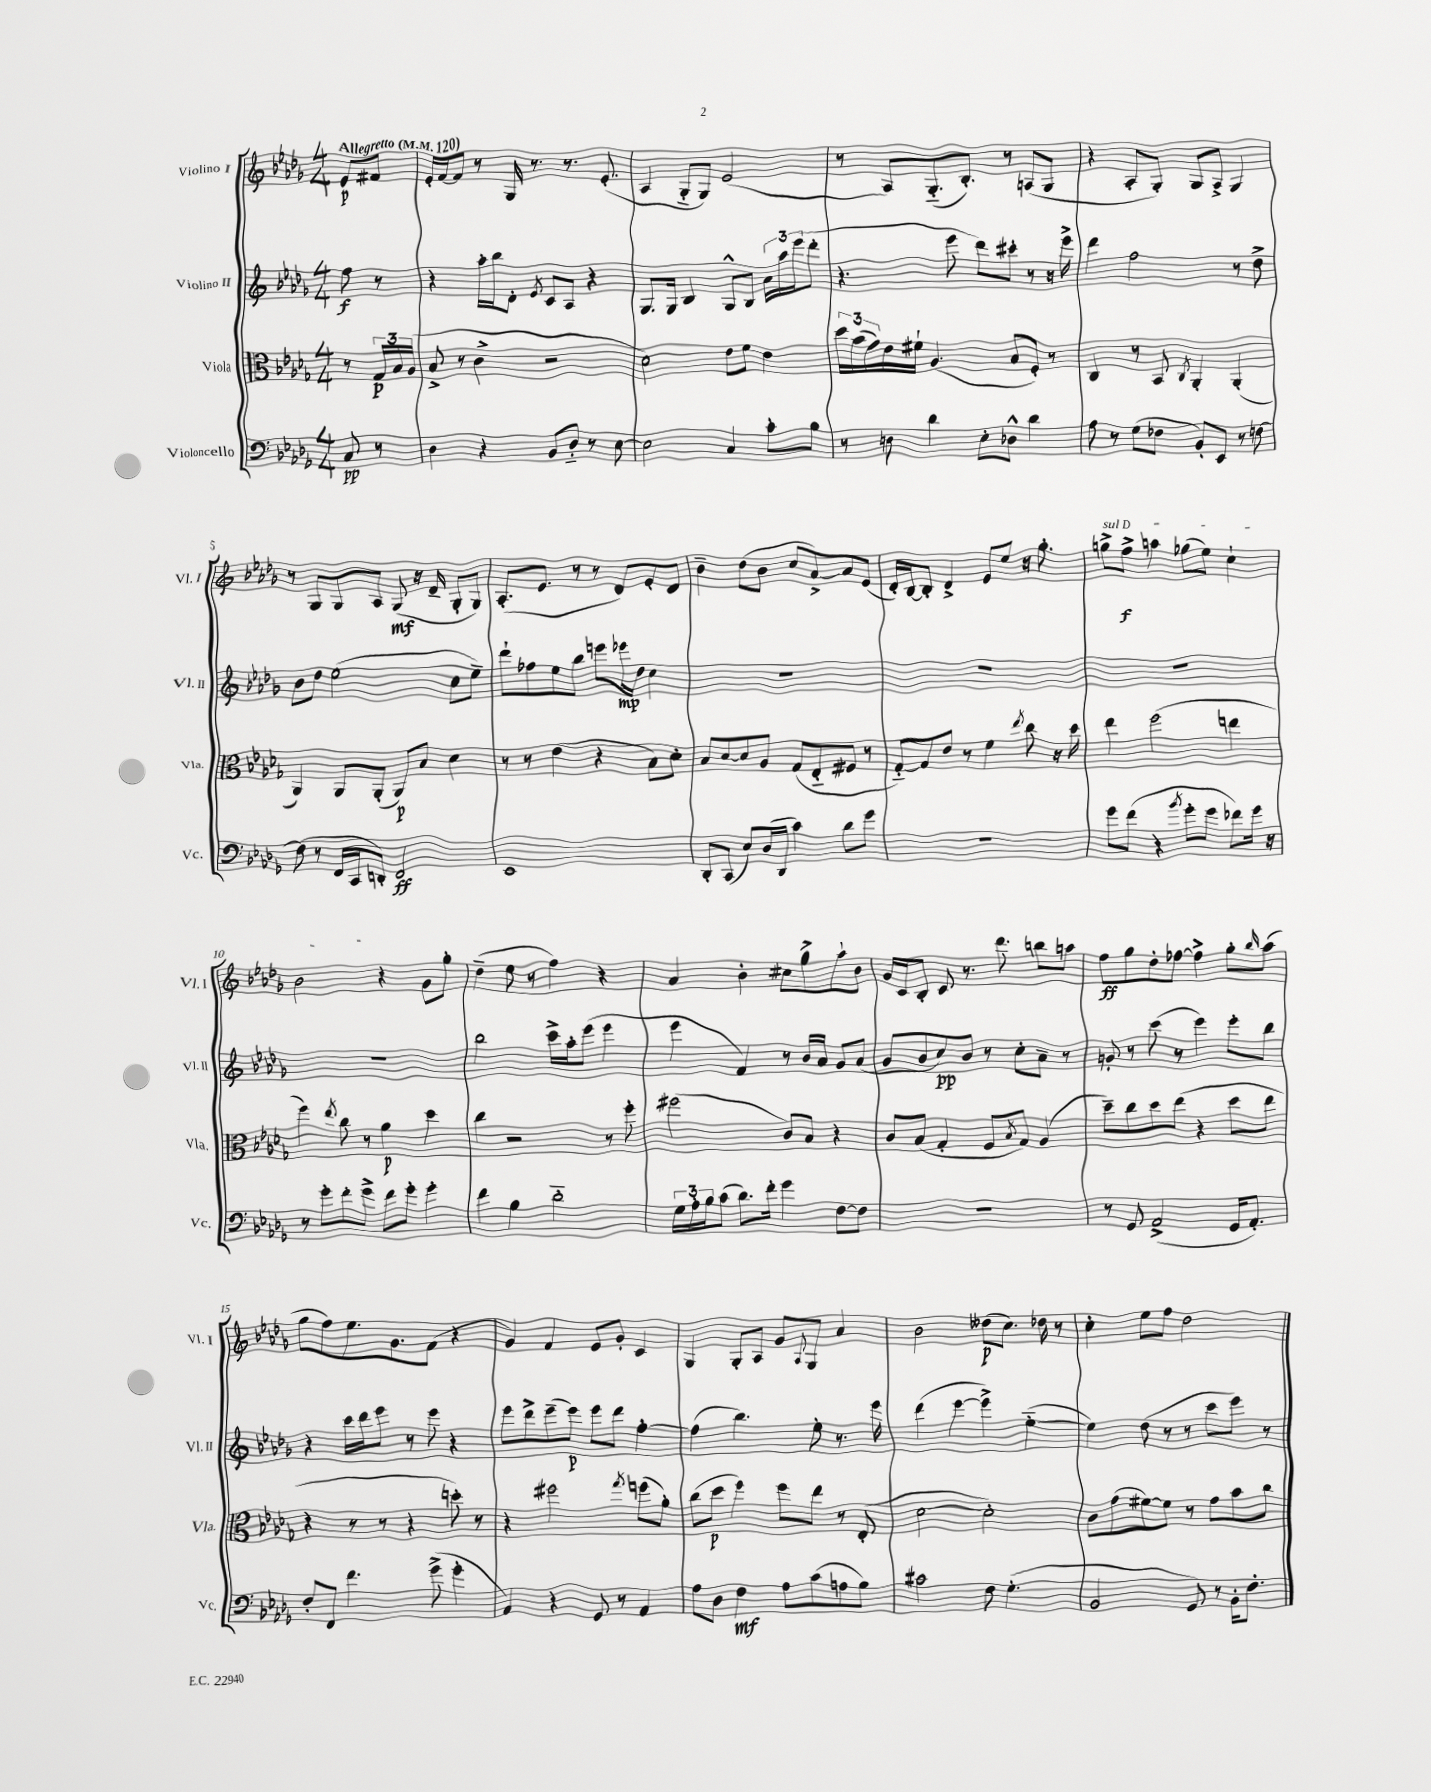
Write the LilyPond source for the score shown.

<<
\new StaffGroup <<
\new Staff = "s0" \with { instrumentName = "Violino I" shortInstrumentName = "Vl. I" } {
    \clef treble \key des \major \numericTimeSignature \time 4/4 \partial 4 \tempo "Allegretto" 4 = 120
    ees'8\p fis'8 |
    ees'16-. f'16~ f'8 r8 ges16 r8. r8. ees'8.-.( |
    aes4 ges8-_ ges8) ees'2( |
    r8 aes8) ges8.-_( bes8.-.) r8 a8( ges8 |
    r4 aes8-. ges8-.) ges8 aes8-> ges4 |
    r8 ges8 ges8 aes8 ges8\mf( r16 des'16-- ges8-. ges8) |
    aes8.-.( ees'8. r8 r8 des'8) ees'8-. des'8 |
    bes'4-- des''8( bes'8 c''8 aes'8~->) aes'8 ees'8( |
    des'16-.) bes16~ bes8-. des'4-> ees'8 ees''8 r16 ges''8.-. |
    \once \override TextSpanner.bound-details.left.text = \markup { \italic "sul D" } g''8->\startTextSpan f''8->\f a''4 ges''8( ees''8) c''4-! |
    bes'2\stopTextSpan r4 ges'8 ges''8-. |
    des''4--( ees''8 r8 f''4) r4 |
    aes'4 bes'4-. cis''8 ges''8-> aes''8-! bes'8 |
    ges'16 c'16 bes8-. c'8 r8. des'''8. b''8 a''8 |
    f''8\ff ges''8 des''8-. fes''8~ fes''4-> ges''8-. \grace { bes''16 } aes''8( |
    ges''8 f''8) ees''8. ges'8. f'8( r4 |
    ges'4) f'4 ees'8 ges'8-. c'4 |
    ges4 ges8-. aes8 ges'8 \appoggiatura { aes8 } ges8 aes'4 |
    bes'2 deses''8\p( c''8.) des''16 r8 |
    c''4-. ees''8 f''8 des''2 \bar "|." |
}
\new Staff = "s1" \with { instrumentName = "Violino II" shortInstrumentName = "Vl. II" } {
    \clef treble \key des \major \numericTimeSignature \time 4/4 \partial 4
    f''8\f r8 |
    r4 aes''16-. bes''16 des'8-. \acciaccatura { ees'8 } c'8 aes8 r4 |
    ges8. ges16 bes4 ges8-^ bes8 \tuplet 3/2 { aes'16 aes''16 ees'''16( } des'''8-. |
    r4. ees'''8 des'''8) cis'''8-. r8 r16 ees'''16-> |
    des'''4 f''2 r8 des''8-> |
    bes'8 des''8 ees''2( c''8 ees''8--) |
    des'''8-! fes''8 ees''8 bes''8 e'''8 ees'''16\mp des''16 c''4 |
    R1 |
    R1 |
    R1 |
    R1 |
    bes''2 c'''16-> aes''16-. ees'''8( ees'''4 |
    ees'''4 f'4) r8 bes'16 aes'16 ges'8 aes'8( |
    ges'8 bes'8 c''8\pp) bes'8 r8 c''8-. aes'8-- r8 |
    g'8-. r8 c'''8( r8 ees'''4) ees'''8-. bes''8 |
    r4 c'''16 des'''16 ees'''8 r8 ees'''8 r4 |
    ees'''8 des'''8-> ees'''8--( ees'''8\p) ees'''8 des'''8 f''4~-. |
    f''4( bes''4.) ees''8-. r8. ees'''16 |
    des'''4( ees'''4~ ees'''4->) ees''4~-_( |
    ees''4) des''8( r8 r8 c'''8 ees'''8) r8 \bar "|." |
}
\new Staff = "s2" \with { instrumentName = "Viola" shortInstrumentName = "Vla." } {
    \clef alto \key des \major \numericTimeSignature \time 4/4 \partial 4
    r8 \tuplet 3/2 { ges16\p bes16 aes16( } |
    bes8-> r8 c'4-> r2 |
    des'2) ees'8 f'8 ees'4 |
    \tuplet 3/2 { des''16 bes'16( ges'16) } ees'16 fis'16-! aes4.( bes8 f8-.) r8 |
    c4 r8 bes,8 \acciaccatura { c8 } aes,4-. aes,4-.( |
    aes,4) aes,8 aes,8-.( aes,8\p) bes8 des'4 |
    r8 r8 ees'4( r4 bes8) des'8-. |
    bes8 des'8~ des'8 aes8 ges8( ees8-_ fis8 r8 |
    ges8~-_) ges8 ees'8 r8 f'4 \acciaccatura { ees''8 } c''8 r16 des''16 |
    ees''4 f''2( e''4 |
    f''4) \acciaccatura { ees''8 } c''8 r8 aes'4\p des''4 |
    c''4 r2 r8 f''8-. |
    fis''2( c'8) bes8 r4 |
    c'8 bes8( ges4-. f8 \acciaccatura { bes8 } ges8) aes4( |
    des''8--) c''8 des''8 ees''8( r4 des''8 ees''8 |
    r4 r8 r8 r4 d''8-.) r8 |
    r4 fis''2 \acciaccatura { ges''8 } f''8( aes'8-.) |
    c''8( des''8\p f''4) f''8 ees''8 r8 ees8-.( |
    des'2~ des'2-.) |
    c'8 ges'8( fis'8~) fis'8 r8 ges'8 bes'8 c''8 \bar "|." |
}
\new Staff = "s3" \with { instrumentName = "Violoncello" shortInstrumentName = "Vc." } {
    \clef bass \key des \major \numericTimeSignature \time 4/4 \partial 4
    c8\pp r8 |
    des4 r4 bes,8 des8-_ r8 ees8~ |
    ees2 c4 c'8-. bes8 |
    r8 d8 des'4 ees8-. des8-^ des'4 |
    aes8 r8 ges8( fes8 bes,8-.) ees,8 r8 f8~ |
    f8( r8 f,16 c,16 d,8-.) f,2\ff |
    ees,1 |
    des,8-. c,8( ees8) des16( des,16 c'4) des'8 ges'8 |
    r1 |
    ges'8 f'8( r4 \acciaccatura { bes'8 } ges'8-. ges'8 fes'8) ges'16 r16 |
    r8 ges'8-. f'8-. ges'8-> f'8 ges'8-. ges'4-. |
    f'4 bes4 des'2-_ |
    \tuplet 3/2 { ges16 aes16-. bes16 } c'8( des'8.) f'16-. ges'4 f8~ f8 |
    r1 |
    r8 ges,8 aes,2->( ges,16 aes,8.-.) |
    f8-. f,8 f'4. ges'8->( ges'4-. |
    aes,4) r4 ges,8 r8 aes,4 |
    aes8 des8 f4\mf aes8 c'8( a8 bes8) |
    cis'2 f8 ges4.-.( |
    bes,2 ges,8) r8 bes,16-. f8.-. \bar "|." |
}
>>
>>
